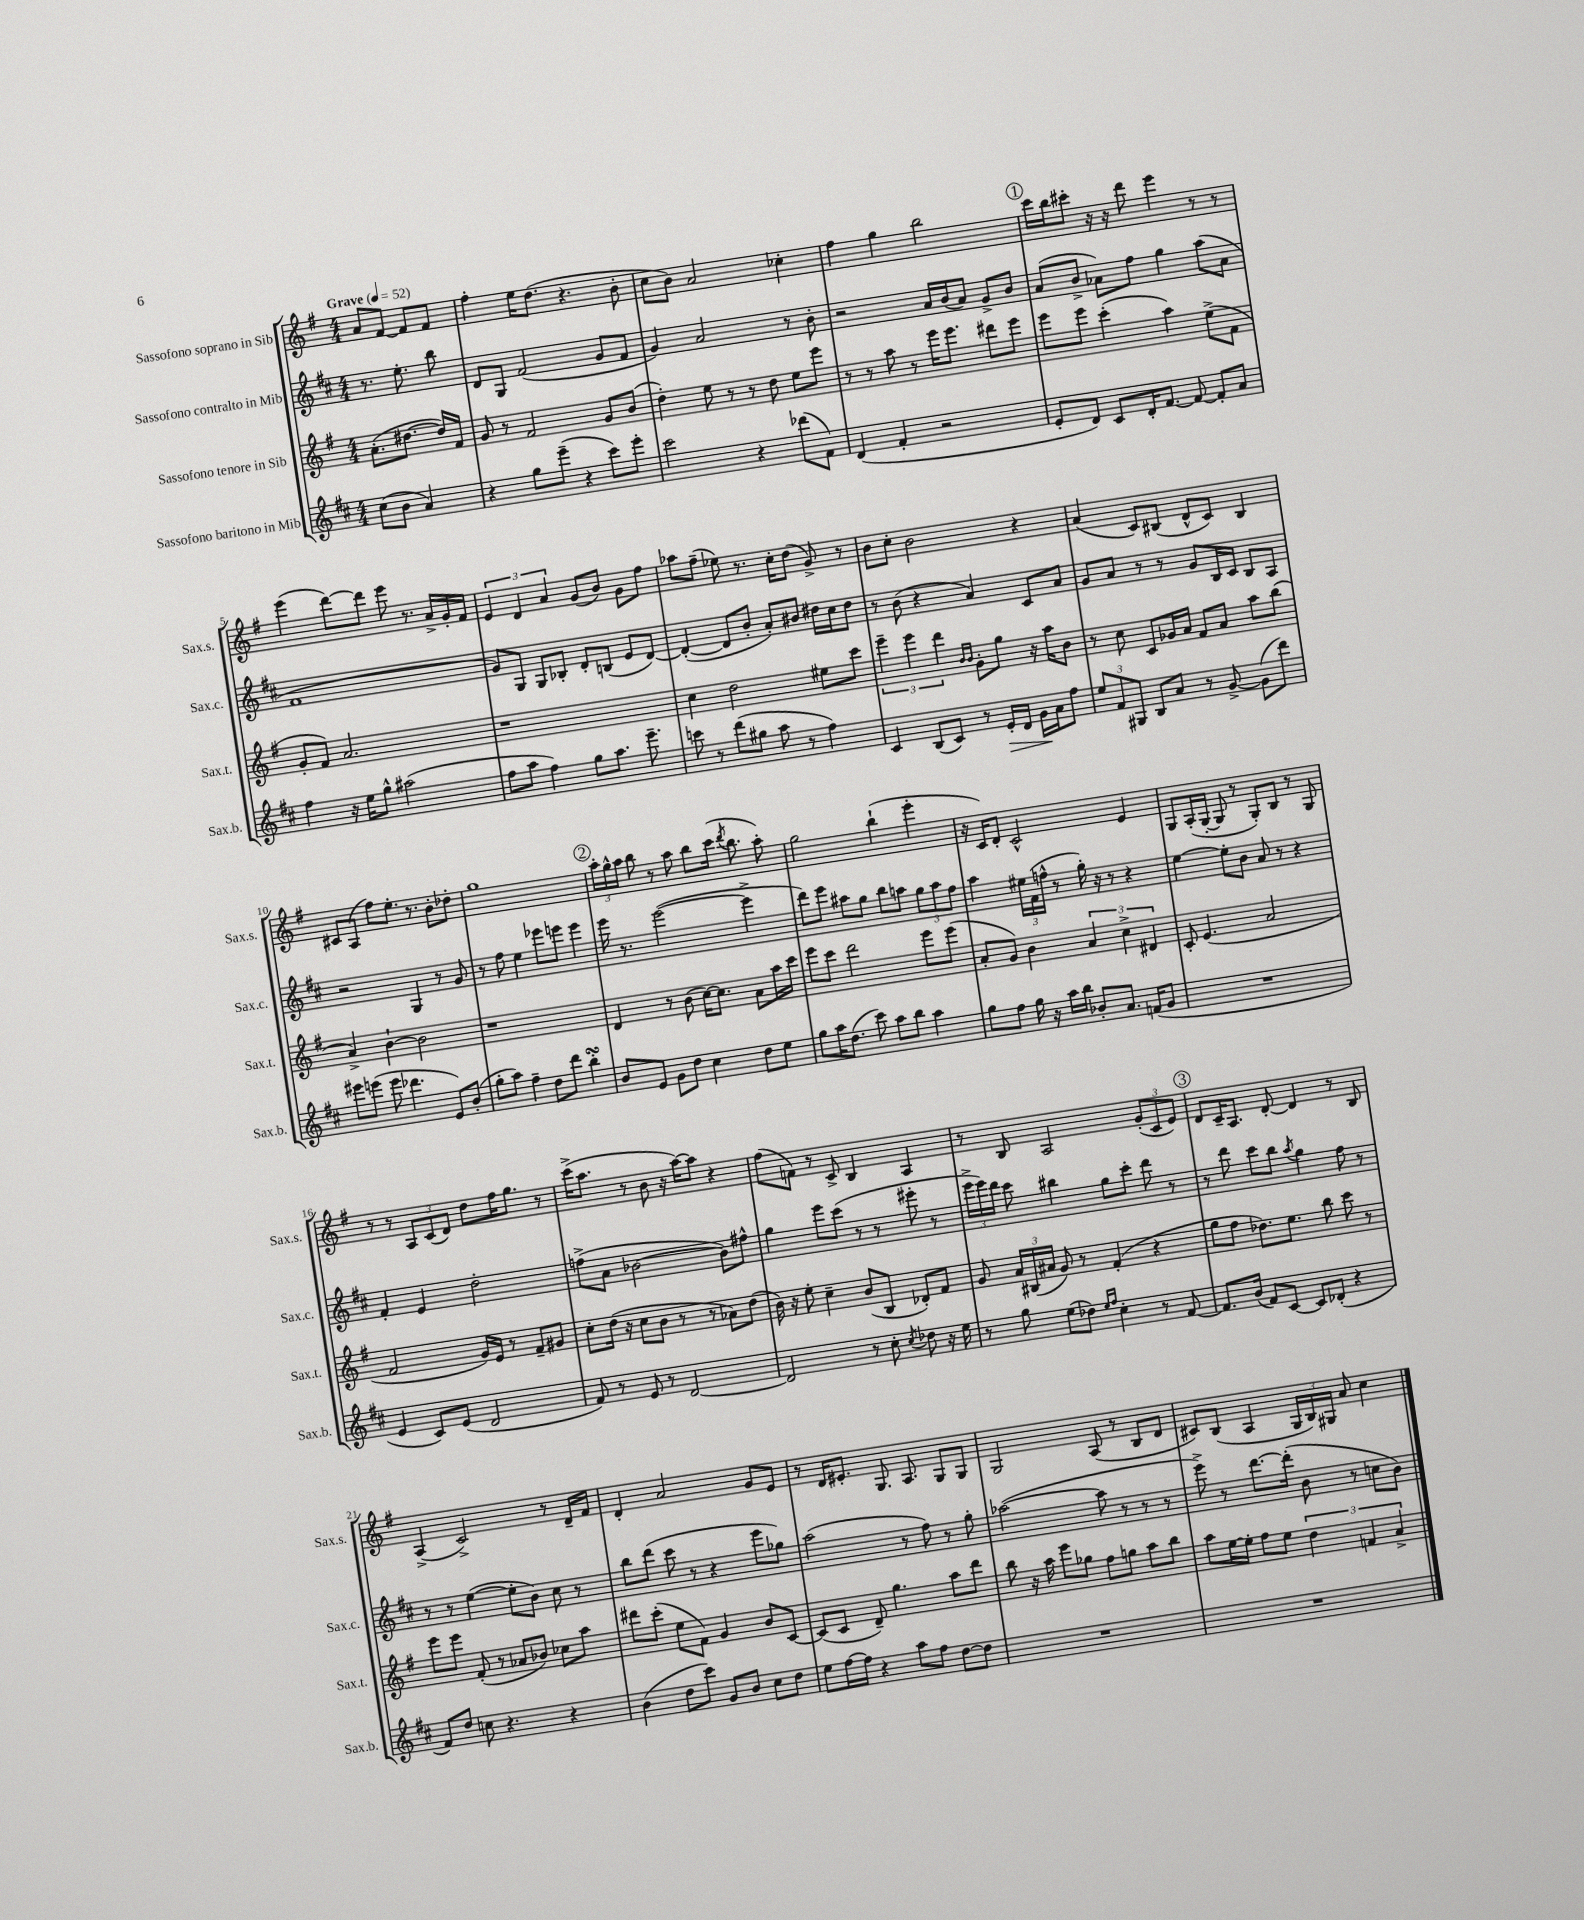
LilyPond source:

<<
\new StaffGroup <<
\new Staff = "s0" \with { instrumentName = "Sassofono soprano in Sib" shortInstrumentName = "Sax.s." } {
    \clef treble \key g \major \numericTimeSignature \time 4/4 \partial 2 \tempo "Grave" 4 = 52
    \autoBeamOff a'8[ fis'8]~ fis'8[ fis'8] |
    fis''4-. e''16[ d''8.]( r4. b'8-. |
    c''8[ b'8]) a'2 ces''4-. |
    fis''4 g''4 b''2 |
    \mark \markup { \circle "1" } c'''16[ b''16 cis'''8]-. r16 r16 d'''8 e'''4 r8 r8 |
    e'''4( d'''8[~) d'''8] e'''8 r8. a'16[-> g'16-. fis'16] |
    \tuplet 3/2 { e'4 d'4 a'4 } g'8[( b'8]) g'8[ fis''8] |
    aes''8[ fis''8]--( ees''8) r8. c''16[-. d''8]( g'8->) r8 |
    b'8[ c''8]-. b'2 r4 |
    a'4( c'8[) bis8]( d'8[-^ c'8]) bis4 |
    cis'8[ a8]( fis''8[) e''8.]-. r8. b'8[-. des''8]-. |
    g''1 |
    \mark \markup { \circle "2" } \tuplet 3/2 { a''16[-. g''16-^ a''16] } b''8 r8 a''8 b''8[ c'''16]( \acciaccatura { d'''8 } b''8. a''8-.) |
    g''2 b''4-!( e'''4-. |
    r16 c'16[) d'8]-. c'2-^ e'4 |
    g8[ a16-.( g16]~-. g8 r8 g8[-.) b8] r8 g8 |
    r8 r8 \tuplet 3/2 { a8[ c'8( d'8]) } d''8[ fis''16 g''8.] r8 |
    c'''16[->( a''8.] r8 b'8 r16 a''16[~) a''8] r4 |
    fis''8[( f'8]) r8 c'8-> b4 a4 |
    r8 b8 a2 \tuplet 3/2 { g'8[-.( c'8 e'8]) } |
    \mark \markup { \circle "3" } d'8[ c'16-- a8.] d'8~-. d'4 r8 b8 |
    a4->( c'2->) r8 d'16[-- fis'16] |
    d'4-. a'2 g'8[ e'8] |
    r8 d'16[ eis'8.]-. g8. a8. g8[ g8] |
    g2 a8( r8 b8[ d'8] |
    cis'8[) b8]( a4 \tuplet 3/2 { g16[ b16) gis16] } a'8 c''4 \bar "|." |
}
\new Staff = "s1" \with { instrumentName = "Sassofono contralto in Mib" shortInstrumentName = "Sax.c." } {
    \clef treble \key d \major \numericTimeSignature \time 4/4 \partial 2
    \autoBeamOff r8. e''8.-. b''8 |
    d'8[ g8] fis'2( g'8[ fis'8] |
    g'4) a'2 r8 b'8-. |
    r2 a'16[ b'16( a'8]) g'8[-> b'8] |
    \mark \markup { \circle "1" } a'8[( b'8]-> aes'8[) fis''8] g''4 a''8[( aes'8] |
    fis'1 |
    g'8[) g8] g8[ bes8]-. d'8[-. b8]( e'8[ d'8]~) |
    d'4~-.( d'8[ b'8]-. a'8[-.) bis'8] dis''16[ cis''16 dis''8] |
    r8 b'8( r4 a'4) cis'8[ a'8] |
    g'8[ a'8] r8 r8 g'8[ b16 cis'16] b8[ a8] |
    r2 g4 r8 g'8 |
    r8 fis''8 e''4 ees'''8[ e'''8] e'''4 |
    \mark \markup { \circle "2" } e'''16 r8. e'''2~( e'''4-> |
    d'''8[) e'''8] ais''8[ g''8] b''8[ a''8] \tuplet 3/2 { g''8[ a''8 fis''8] } |
    a''4 \tuplet 3/2 { eis''16[ fis'16( f''16]-^ } r8 g''16-.) r16 r8 r4 |
    e''4~ e''8[-. b'8] a'8 r8 r4 |
    fis'4-. e'4 d''2-. |
    f''8[->( a'8] bes'2~ bes'8[) fis''8]-^ |
    g''4 e'''8[ cis'''8]( r8 r8 eis'''8-. r8 |
    \tuplet 3/2 { e'''16[-> e'''16) d'''16] } cis'''8 bis''4 g''8[ cis'''8]-. d'''8 r8 |
    \mark \markup { \circle "3" } r8 d'''8 cis'''8[ b''8] \acciaccatura { a''8 } g''4 fis''8 r8 |
    r8 r8 e''4~( e''8[-. b'8]) cis''8 r8 |
    b''8[ d'''8]( cis'''8 r8 r4 e'''8[ ges''8]) |
    a''2( r8 fis''8) r8 g''8-. |
    aes''2~( aes''8 r8 r8 r8 |
    e'''8->) r8 d'''8.[~ d'''16]-.( b'8 r8 c''8[ b'8]) \bar "|." |
}
\new Staff = "s2" \with { instrumentName = "Sassofono tenore in Sib" shortInstrumentName = "Sax.t." } {
    \clef treble \key g \major \numericTimeSignature \time 4/4 \partial 2
    \autoBeamOff a'8.[-.( dis''8.]~ dis''16[) fis'16] |
    g'8 r8 fis'2 g'8[ b'8]( |
    d''4-.) e''8 r8 r8 d''8 e''8[ e'''8] |
    r8 r8 a''8 r8 e'''16[ e'''8.] dis'''8[ e'''8] |
    \mark \markup { \circle "1" } e'''8[ e'''8] c'''4-.( a''4) e''8[->( fis'8] |
    g'8[-. fis'8]) a'2. |
    r1 |
    c''4 d''2 eis''8[ c'''8] |
    \tuplet 3/2 { e'''4-- e'''4 d'''4 } \grace { b'16[ b'16] } g'8[-. g''8] r16 a''16[ b'8] |
    r8 c''8 c'8[ ges'16 a'16] fis'8[ a'8] a''8[ b''8]( |
    a'4->) b'4~-! b'2 |
    r1 |
    \mark \markup { \circle "2" } d'4 r8 b'8( c''16[~) c''8.] a'8[ a''16 c'''16] |
    e'''8[ c'''8] d'''2 e'''8[ e'''8]( |
    a'8[-. g'8]) b'4 \tuplet 3/2 { a'4 c''4-> dis'4 } |
    c'8-. e'4.( a'2 |
    fis'2 g'16[) e'16] r8 fis'8[-- gis'8] |
    c''8[-. d''16]( r16 c''8[ b'8] r8 r8 aes'8[) d''8]( |
    b'16) r16 e''8-. c''4-- b'8[( b8] des'8[-.) fis'8] |
    g'8 \tuplet 3/2 { a'16[ bis16( ais'16] } g'8) r8 fis'4-.( r4 |
    \mark \markup { \circle "3" } g''8[ fis''8] des''8.[) e''8.] b''8 c'''8 r8 |
    e'''8[ e'''8] fis'8-.( r8 aes'8[ bes'8]) ces''8[ a''8] |
    dis'''8[ c'''8]-.( e''8[ fis'8]) g'4 b'8[ c'8]~ |
    c'8[( c'8] d'8--) g''4. a''8[ d'''8] |
    b''8 r16 a''16 e'''8[ ges''8] fis''8[ g''8] a''8[ b''8] |
    a''8[ e''16~ e''16]-. fis''8[ e''8] \tuplet 3/2 { d''4 f'4 a'4-> } \bar "|." |
}
\new Staff = "s3" \with { instrumentName = "Sassofono baritono in Mib" shortInstrumentName = "Sax.b." } {
    \clef treble \key d \major \numericTimeSignature \time 4/4 \partial 2
    \autoBeamOff cis''8[( b'8] a'4) |
    r4 g''8[ e'''8]--( r4 cis'''8[) e'''8]-. |
    cis'''2 r4 des'''8[( fis'8]) |
    d'4( fis'4-. r2 |
    \mark \markup { \circle "1" } e'8[-. d'8]) cis'8[ d'16-. fis'8.]~ fis'8~ fis'8[-. a'8] |
    fis''4 r16 e''16[ g''8]-^ ais''2( |
    fis''8[ a''8] fis''4) g''8[ a''8.] e'''8.-- |
    c'''8 r8 d'''8[( gis''8] a''8 r8 fis''4) |
    cis'4 b8[( cis'8]) r8 e'16[-.\> d'16] g'16[\! a'16 fis''8] |
    \tuplet 3/2 { e''8[ fis'8 gis8] } b8[ a'8] r8 g'8~-> g'8[( d'''8]) |
    eis'''8[ e'''8]( e'''8 des'''4. e'8[) b'8]-.( |
    g''8[-. a''8]) fis''4-- d''8[ d'''8] b''4-.\turn |
    \mark \markup { \circle "2" } b'8[ e'8] g'8[ d''8] cis''4 d''8[ e''8] |
    g''8[ a''16 d''8.]( cis'''8) a''8[ b''8] a''4 |
    g''8[ fis''8] g''16 r16 a''16[ b''16] bes'8[-. a'8.] f'16[( g'8] |
    R1 |
    e'4 cis'8[) e'8]( d'2 |
    fis'8) r8 e'8 r8 d'2~ |
    d'2 r8 cis''8-. \acciaccatura { cis''8 } des''8 r16 e''16 |
    r8 g''8 e''8[( des''8]) \grace { e''16[ fis''16] } cis''4-. r8 fis'8~ |
    \mark \markup { \circle "3" } fis'8.[ b'16]( fis'8[) cis'8]~ cis'8[ des'8]-.( r4 |
    fis'8[) d''8] c''8 r4. r4 |
    b'4( d''8[ cis'''8]) g'8[ b'8] cis''8[ d''8] |
    e''8[ fis''16~ fis''16] r4 a''8[ fis''8] d''8[~ d''8] |
    R1 |
    R1 \bar "|." |
}
>>
>>
